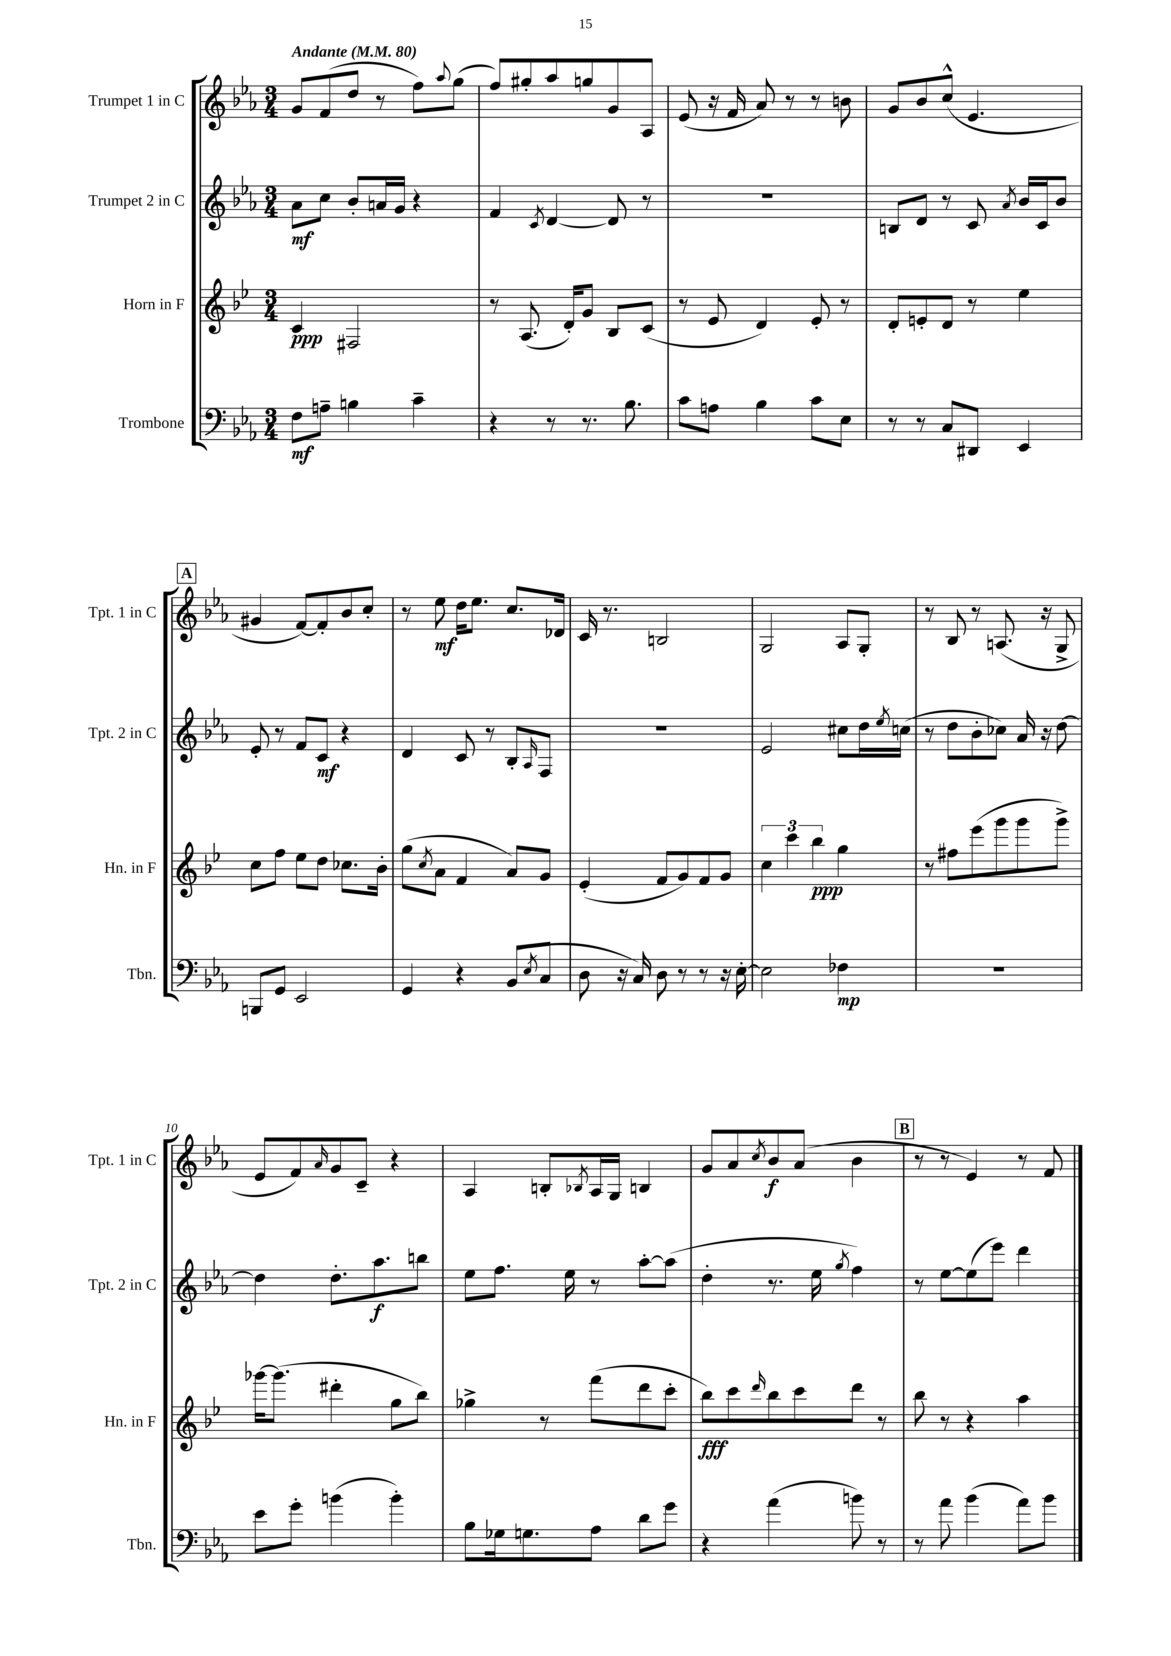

**kern	**kern	**kern	**kern
*staff4	*staff3	*staff2	*staff1
*clefF4	*clefG2	*clefG2	*clefG2
*k[b-e-a-]	*k[b-e-]	*k[b-e-a-]	*k[b-e-a-]
*M3/4	*M3/4	*M3/4	*M3/4
*MM80	*MM80	*MM80	*MM80
8F	4c	8a-	8g
8A~	.	8cc	(8f
4B	2F#	8b-'	8dd
.	.	16a	8r
.	.	16g	.
4c~	.	4r	8ff)
.	.	.	8qqaa-
.	.	.	(8gg
=	=	=	=
4r	8r	4f	8ff)
.	(8.A	.	8gg#'
.	.	8qc	.
8r	.	[4d	8aa-
.	16d')	.	.
8.r	8g	.	8gg
.	8B-	8d]	8g
8.B-	.	.	.
.	(8c	8r	8A-
=	=	=	=
8c	8r	2.r	(8e-
8A	8e-	.	16r
.	.	.	16f
4B-	4d)	.	8a-)
.	.	.	8r
8c	8e-'	.	8r
8E-	8r	.	8b
=	=	=	=
8r	8d'	8B	8g
8r	8e'	8d	8b-
8C	8d	8r	(8cc^^
8DD#	8r	8c	4.e-
.	.	8qa-	.
4EE-	4ee-	16b-	.
.	.	16c	.
.	.	8b-	.
=	=	=	=
8BBB	8cc	8e-'	4g#
8GG	8ff	8r	.
2EE-	8ee-	8f	[8f)
.	8dd	8c	8f']
.	8.cc-	4r	8b-
.	.	.	8cc'
.	16b-'	.	.
=	=	=	=
4GG	(8gg	4d	8r
.	8qcc	.	.
.	8a	.	8ee-
4r	4f	8c	16dd
.	.	.	8.ee-
.	.	8r	.
(8BB-	8a)	8B-'	8.cc
8qE-	.	16qqA-	.
8C	8g	8F	.
.	.	.	16d-
=	=	=	=
8D	(4e-'	2.r	16c
.	.	.	8.r
16r	.	.	.
16C)	.	.	.
8D	8f	.	2B
8r	8g)	.	.
8r	8f	.	.
16r	8g	.	.
[16E-'	.	.	.
=	=	=	=
2E-]	6cc	2e-	2G
.	6ccc	.	.
.	6bb-	.	.
4F-	4gg	8cc#	8A-
.	.	16dd	8G'
.	.	8qee-	.
.	.	(16cc	.
=	=	=	=
2.r	8r	8r	8r
.	8ff#	8dd	8B-
.	(8eee-	8b-'	8r
.	8ggg	8cc-)	(8.A
.	8ggg	16a-	.
.	.	16r	16r
.	8ggg^)	[8dd	8G^
=	=	=	=
8e-	[16ggg-	4dd]	8e-
.	(8.ggg-]	.	.
8g'	.	.	8f)
.	.	.	16qqa-
(4b	4ddd#'	8.dd'	8g
.	.	.	8c~
.	.	8.aa-	.
4b')	8gg	.	4r
.	8bb-)	8bb	.
=	=	=	=
8B-	4gg-^	8ee-	4A-
16G-	.	8.ff	.
8.G	.	.	.
.	8r	.	8B'
.	.	16ee-	.
.	.	.	8qB-
8A-	(8fff	8r	16A-
.	.	.	16G
8d	8ddd	[8aa-'	4B
8g	8ccc'	(8aa-]	.
=	=	=	=
4r	8bb-)	4dd'	8g
.	8ccc	.	8a-
.	16qqddd	.	8qcc
(4a-	8bb-	8.r	8b-
.	8ccc	.	(8a-
.	.	16ee-	.
.	.	8qgg	.
8b)	8ddd	4ff)	4b-
8r	8r	.	.
=	=	=	=
8r	8bb-	8r	8r
8a-	8r	[8ee-	8r
(4b-	4r	(8ee-]	4e-)
.	.	8eee-)	.
8a-)	4aa	4ddd	8r
8b-	.	.	8f
==	==	==	==
*-	*-	*-	*-
